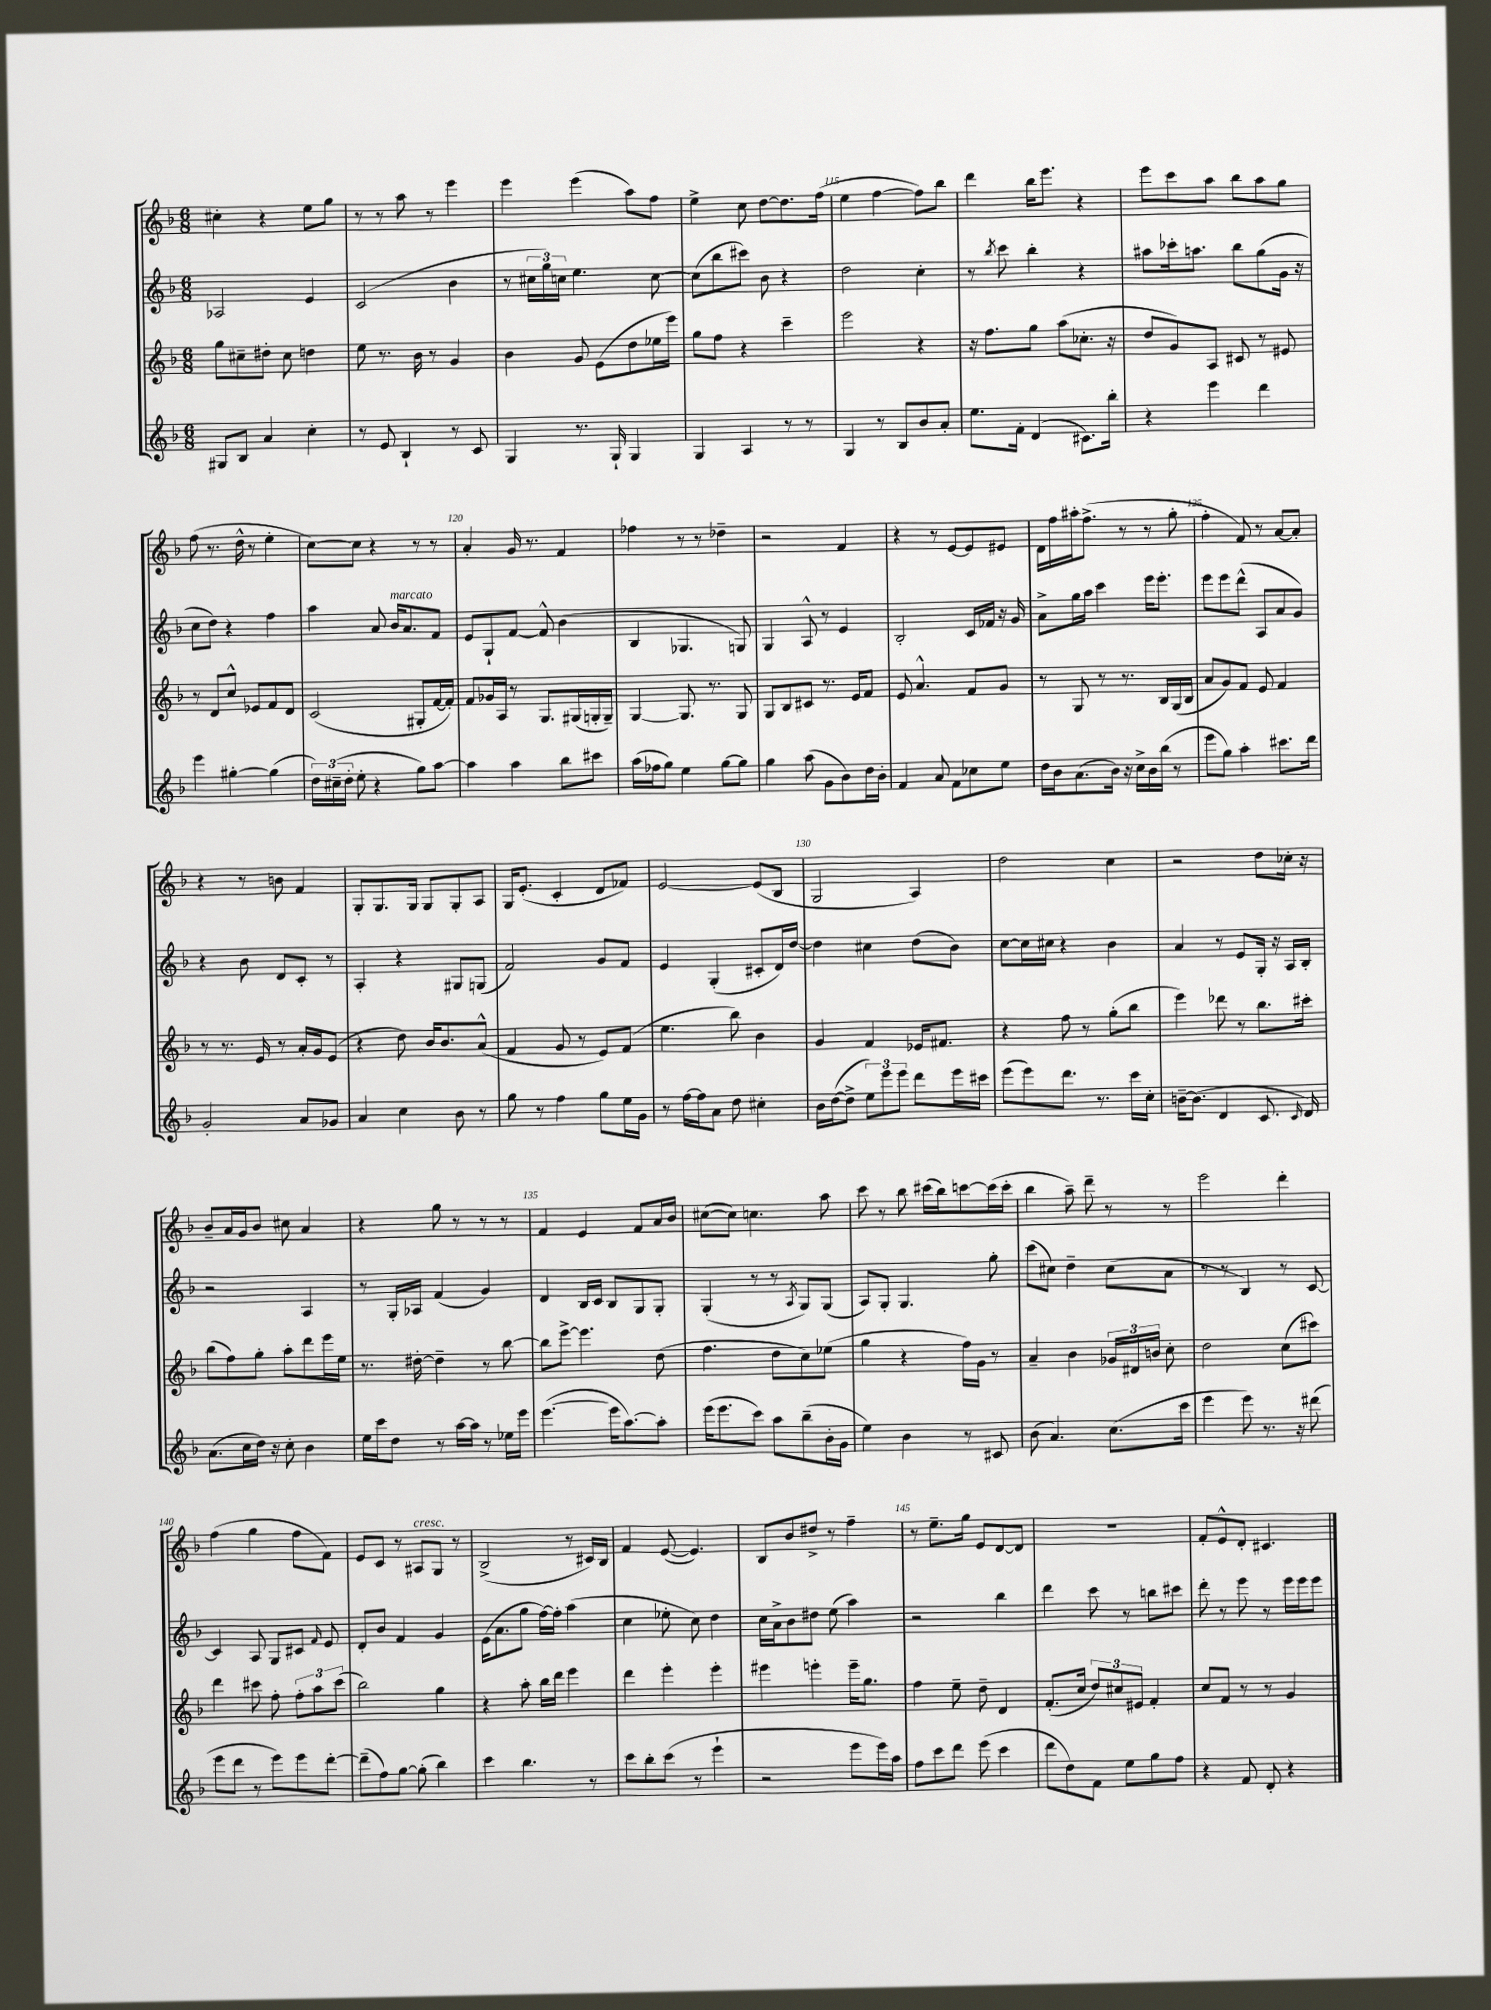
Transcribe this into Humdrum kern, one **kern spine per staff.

**kern	**kern	**kern	**kern
*staff4	*staff3	*staff2	*staff1
*clefG2	*clefG2	*clefG2	*clefG2
*k[b-]	*k[b-]	*k[b-]	*k[b-]
*M6/8	*M6/8	*M6/8	*M6/8
8G#	8gg	2A-	4cc#'
8B-	8cc#~	.	.
4a	8dd#'	.	4r
.	8cc#	.	.
4cc'	4dd	4e	8ee
.	.	.	8gg
=	=	=	=
8r	8ee	(2c	8r
8e	8.r	.	8r
4B-`	.	.	8aa
.	16b-	.	.
.	8r	.	8r
8r	4g	4b-	4eee
8c	.	.	.
=	=	=	=
4G	4b-	8r	4eee
.	.	24cc#	.
.	.	24gg)	.
.	.	24cc	.
8.r	8g	4.ee	(4eee
.	(8e	.	.
16G`	.	.	.
4G	8dd	.	8aa)
.	16ee-	[8cc	8ff
.	16eee)	.	.
=	=	=	=
4G	8gg	(8cc]	4ee^
.	8ff	8bb-	.
4A	4r	8ccc#)	8cc
.	.	8b-	[8dd
8r	4ccc~	4r	8.dd]
8r	.	.	.
.	.	.	(16ff
=	=	=	=
4G	2eee	2dd	4ee
8r	.	.	[4ff
8B-	.	.	.
8b-	4r	4cc'	8ff])
8a'	.	.	8bb-
=	=	=	=
8.ee	16r	8r	4ddd
.	8.ff	.	.
.	.	8qbb-	.
.	.	8ccc	.
16f'	.	.	.
(4d	8gg	4bb-'	16bb-
.	.	.	8.eee
.	(8aa	.	.
8.c#)	8.cc-'	4r	4r
16bb-'	16r	.	.
=	=	=	=
4r	8dd	8aa#	8eee
.	8g)	16ccc-'	8ccc
.	.	8.aa	.
4eee	8A	.	8aa
.	8c#	8bb-	8bb-
4ddd	8r	(8gg	8aa
.	8e#	16g	8gg
.	.	16r	.
=	=	=	=
4eee	8r	8cc	(8ff
.	8d	8dd)	8.r
[4gg#'	8cc^^	4r	.
.	.	.	16dd^^
.	8e-	.	8r
(4gg#]	8f	4ff	4ee'
.	8d	.	.
=	=	=	=
24dd)	(2c	4aa	[8cc)
(24cc#~	.	.	.
24dd'	.	.	.
8ee'	.	.	8cc]
4r	.	8a	4r
.	.	16b-	.
.	.	8.a	.
8gg)	8G#'	.	8r
[8aa	[16f	8f	8r
.	16f'])	.	.
=	=	=	=
4aa]	8f	8e	4a'
.	16g-	8G`	.
.	16A	.	.
4aa	8r	[8f	16g
.	.	.	8.r
.	8.G	8f^^]	.
8bb-	.	(4b-	4f
.	(16G#	.	.
8ccc#	16G'	.	.
.	16G~)	.	.
=	=	=	=
(16aa	[4G	4B-	4ff-
16ff-	.	.	.
8gg)	.	.	.
4ee	8.G]	4.G-	8r
.	.	.	8r
.	8.r	.	.
[8gg	.	.	4dd-~
8gg]	8G	8G)	.
=	=	=	=
4gg	8G	4G	2r
.	8B-	.	.
(8aa	8c#	8A^^	.
8g	8.r	8r	.
8b-)	.	4e	4f
.	16e	.	.
16dd	8f	.	.
16b-'	.	.	.
=	=	=	=
4f	8e	2B-'	4r
.	4.a^^	.	.
8a	.	.	8r
8f	.	.	[8e
8cc-	8f	16c	8e]
.	.	16f-	.
8ee	8g	16r	8e#
.	.	16g	.
=	=	=	=
16dd	8r	8a^	16d
16b-	.	.	16ff
(8.a	8G	16gg	16aa#'
.	.	16aa	(8.ff^
.	8r	4ccc	.
16b-)	.	.	.
16r	8.r	.	8r
16cc^	.	.	.
16b-	.	16eee	8r
(16bb-	16B-	8.eee'	.
8r	(16G	.	8gg'
.	16B-	.	.
=	=	=	=
8eee	8a	8eee	4ff'
8gg)	8g)	8eee	.
4aa'	8f	(8ddd^^	8f)
.	8e	8A	8r
8.ccc#	4f	8a	[8a
.	.	8g)	8a']
16ddd	.	.	.
=	=	=	=
2g'	8r	4r	4r
.	8.r	.	.
.	.	8b-	8r
.	16e	.	.
.	8r	8d	8b
8a	16a'	8c'	4f
.	16g	.	.
8g-	(8e	8r	.
=	=	=	=
4a	4r	4A'	8G'
.	.	.	8.G
4cc	8dd)	4r	.
.	.	.	16G
.	16b-	.	8G
.	8.b-	.	.
8b-	.	8G#	8G'
8r	(8a^^	(8G	8A
=	=	=	=
8gg	4f	2f)	16G
.	.	.	(8.e'
8r	.	.	.
4ff	8g	.	4c'
.	8r	.	.
8gg	8e)	8g	8d
16ee	(8f	8f	8f-)
16g	.	.	.
=	=	=	=
8r	4.ee	4e	[2e
[16ff	.	.	.
16ff]	.	.	.
8a	.	(4G'	.
8dd	8bb-)	.	.
4cc#'	4b-	8c#'	(8e]
.	.	16d)	8B-
.	.	[16dd	.
=	=	=	=
16b-	4g	4dd]	2G
([16dd	.	.	.
8dd^]	.	.	.
12ee)	4f	4cc#	.
12eee	.	.	.
12eee	.	.	.
8ddd	16e-	(8dd	4A)
.	8.f#	.	.
16eee	.	8b-)	.
16ccc#	.	.	.
=	=	=	=
(8eee	4r	[8cc	2dd
8eee)	.	16cc]	.
.	.	16cc#	.
8.ddd	8ff	4r	.
.	8r	.	.
8.r	.	.	.
.	(8gg'	4b-	4cc
16ccc	8bb-	.	.
16cc'	.	.	.
=	=	=	=
[16b~	4eee)	4a	2r
(8.b]	.	.	.
4d	8ddd-	8r	.
.	8r	8e	.
8.c	8.bb-	16G'	8dd
.	.	16r	.
.	.	16A	16cc-'
16qqc	.	.	.
16d)	16ccc#'	16B-'	16r
=	=	=	=
(8.a	(8bb-	2r	8b-~
.	8ff)	.	16a
16cc	.	.	16g
16dd)	8gg'	.	8b-
16r	.	.	.
8cc'	8aa'	.	8cc#
4b-	8ddd	4A	4a
.	16eee	.	.
.	16ee	.	.
=	=	=	=
16ee	8.r	8r	4r
16ccc	.	.	.
8dd	.	16G'	.
.	[16dd#'	16A-	.
8r	4dd#~]	(4f	8gg
[16aa	.	.	8r
16aa]	.	.	.
8r	8r	4g)	8r
16ee-	[8bb-	.	8r
16eee	.	.	.
=	=	=	=
([4.eee	8bb-]	4d	4f
.	[8eee^	.	.
.	4.eee]	16B-	4e
.	.	16c	.
16eee]	.	8B-	.
[8.aa)	.	.	.
.	.	8G	8f
8aa']	(8dd	8G'	16a
.	.	.	16b-
=	=	=	=
(16eee	4.ff	(4G'	([8cc#
8.eee	.	.	.
.	.	.	8cc#])
8ccc)	.	8r	4.cc
8aa	8dd	8r	.
.	.	8qA	.
(8bb-~	8cc)	8G)	.
16b-'	(8ee-	(8G	8aa
16g	.	.	.
=	=	=	=
4ee)	4gg	8A)	8ccc
.	.	8G'	8r
4b-	4r	4.G	8bb-
.	.	.	(16ccc#
.	.	.	16bb-)
8r	16ff)	.	[8ccc
.	16g	.	.
8c#	8r	8gg'	(16ccc]
.	.	.	16ccc'
=	=	=	=
(8b-	4a~	(8ccc	4bb-
4.a)	.	8cc#)	.
.	4b-	4dd~	8aa~)
.	.	.	8ddd~
(8.cc	24g-	(8cc#	8r
.	24d#	.	.
.	24b	.	.
.	8cc'	8a	8r
16ccc	.	.	.
=	=	=	=
4eee	2dd	8r	2eee
.	.	8r	.
8eee)	.	4B-)	.
8.r	.	.	.
.	(8cc	8r	4ddd'
16r	.	.	.
(8ddd#	8ccc#)	[8c	.
=	=	=	=
8eee	4ddd	4c]	(4ff
8ddd	.	.	.
8r	8ccc#	8A	4gg
8eee)	8ff'	8G	.
8eee	12ff'	8c#	8ff
.	12aa	.	.
.	.	16qqf	.
[8ddd'	.	8e	8f)
.	(12ccc#	.	.
=	=	=	=
(8ddd~]	2bb-)	8d'	8e
8ff)	.	8b-	8c
[8gg	.	4f	8r
(8gg']	.	.	8A#
4bb-)	4gg	4g	8G
.	.	.	8r
=	=	=	=
4ccc	4r	(16e	(2B-^
.	.	8.a	.
4.bb-	8aa'	8gg	.
.	16bb-	[16ff)	.
.	16ddd	16ff']	.
.	4eee	(4aa	8r
8r	.	.	16c#)
.	.	.	16B-
=	=	=	=
8ccc	4ddd	4cc	4f
8bb-'	.	.	.
(8ccc	4eee'	8ee-'	([8e
8r	.	8cc)	4.e])
4eee`	4eee'	4dd	.
=	=	=	=
2r	4eee#	16cc	8B-
.	.	16a^	.
.	.	8b-	8b-
.	4eee'	8dd#	8dd#^
.	.	(8ee	8r
8eee	16eee~	4aa)	4ff~
.	8.gg	.	.
16eee)	.	.	.
16aa	.	.	.
=	=	=	=
8ff	4ff	2r	8r
8ccc	.	.	8.ee~
8ddd	8ee~	.	.
.	.	.	16gg
(8eee	8dd~	.	8e
4ccc	4d	4bb-	[8d
.	.	.	8d]
=	=	=	=
8ddd	(8.f'	4ddd	2.r
8dd)	.	.	.
.	16cc	.	.
8f	12dd)	8ccc	.
.	12cc#	.	.
8ee	.	8r	.
.	12e#	.	.
8gg	4f'	8bb	.
8ff	.	8ccc#	.
=	=	=	=
4r	8cc	8ddd'	8f'
.	8f	8r	8e^^
8f	8r	8eee	8d'
8d'	8r	8r	4.c#
4r	4g	16eee	.
.	.	16eee	.
.	.	8eee	.
==	==	==	==
*-	*-	*-	*-
